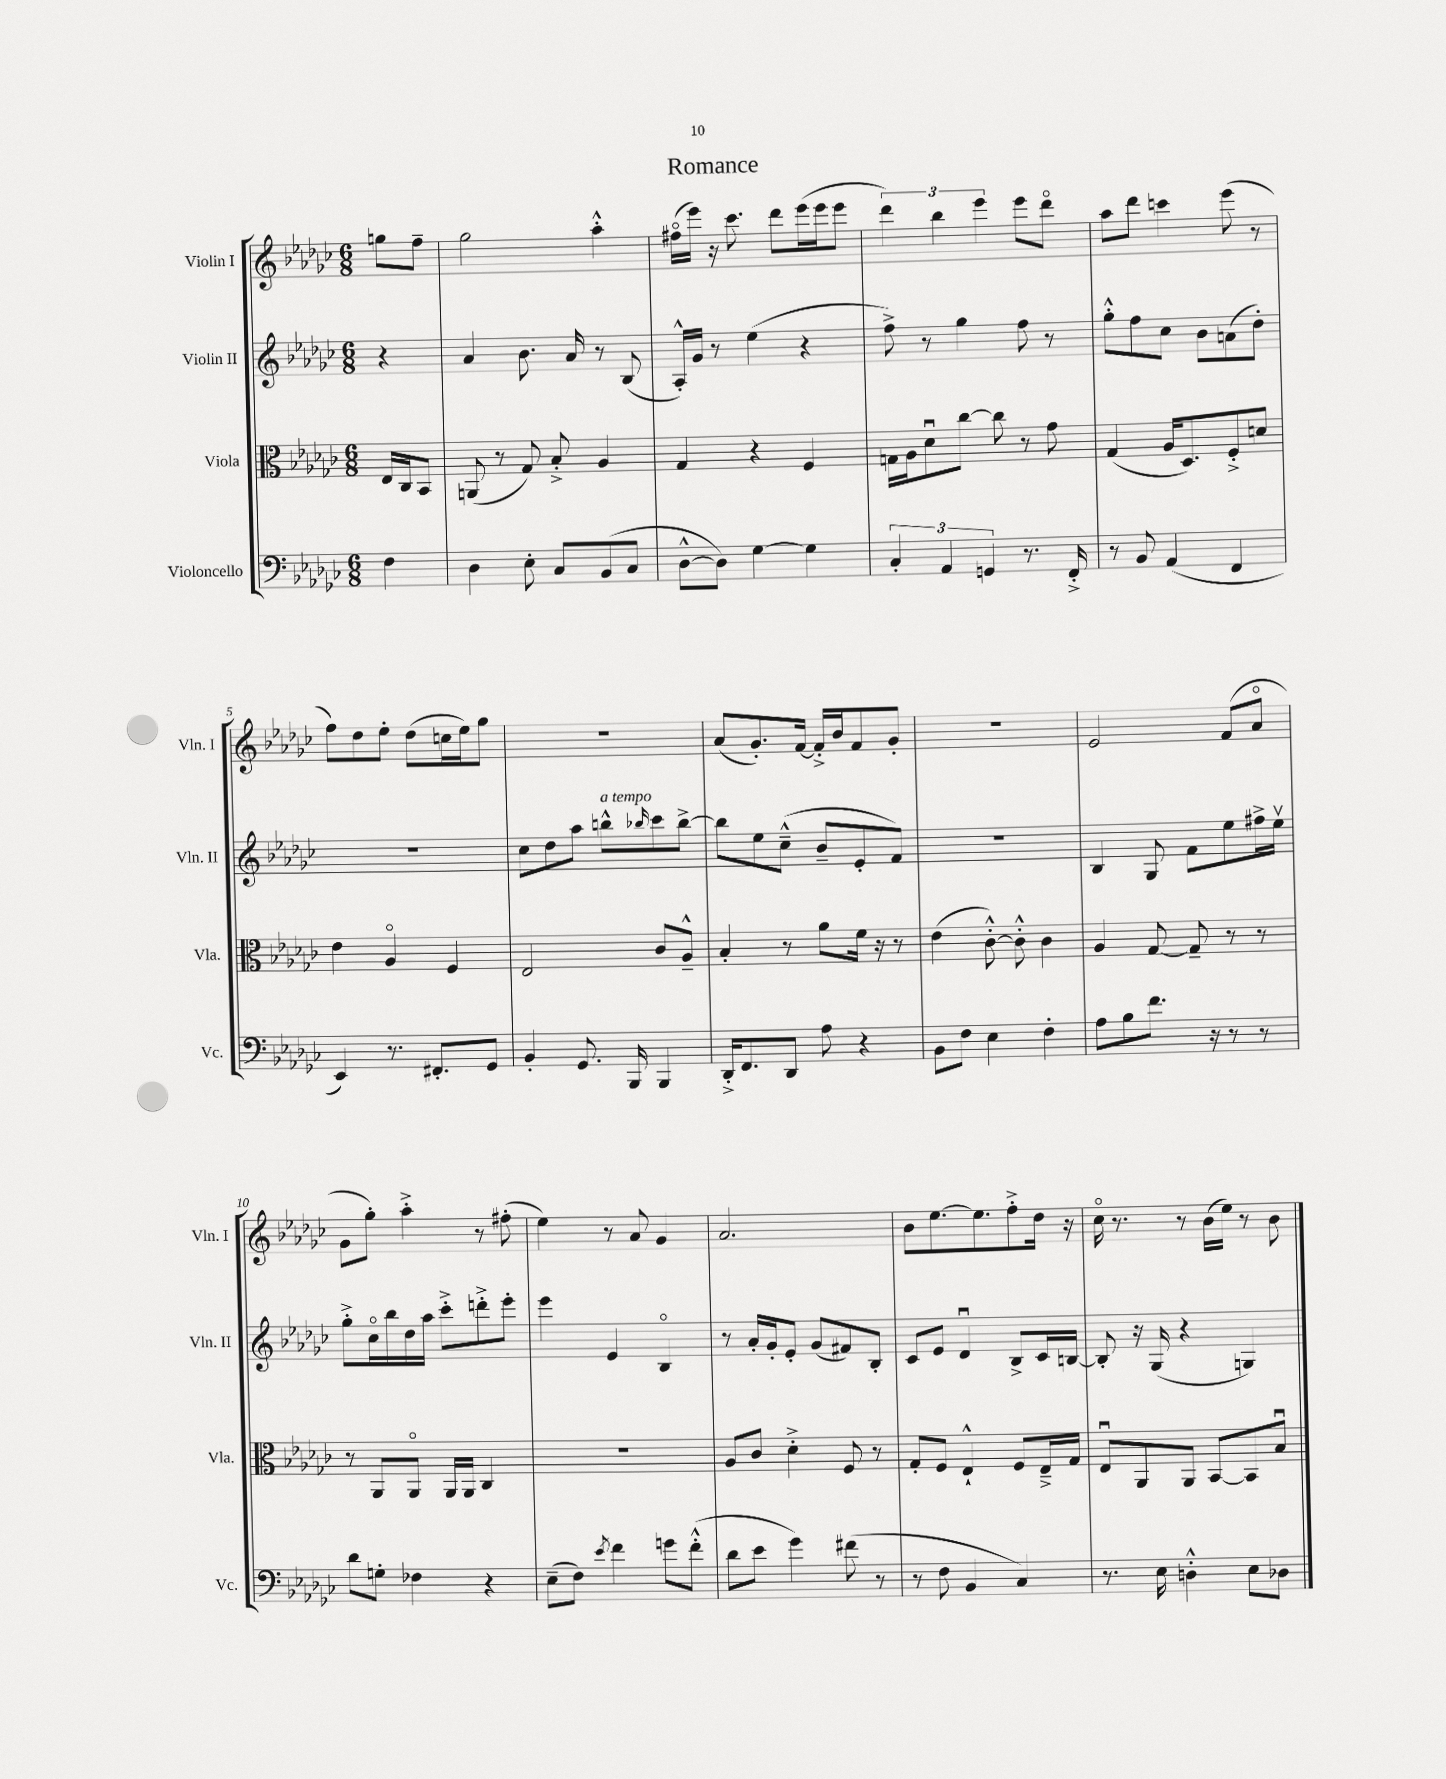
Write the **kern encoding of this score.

**kern	**kern	**kern	**kern
*staff4	*staff3	*staff2	*staff1
*clefF4	*clefC3	*clefG2	*clefG2
*k[b-e-a-d-g-c-]	*k[b-e-a-d-g-c-]	*k[b-e-a-d-g-c-]	*k[b-e-a-d-g-c-]
*M6/8	*M6/8	*M6/8	*M6/8
4F\	16E-/LL	4r	8gg\L
.	16C-/J	.	.
.	8BB-/J	.	8ff~\J
=	=	=	=
4D-\	(8AA/	4a-/	2gg-\
.	8r	.	.
8E-'\	8G-/)	8.b-\	.
8C-/L	8B-'^/	.	.
.	.	16a-/	.
(8BB-/	4A-/	8r	4aa-'^^\
8C-/J	.	(8B-/	.
=	=	=	=
[8D-^^\L	4G-/	16A-'^^/LL)	(16ff#o\LL
.	.	16g-/JJ	16eee-\JJ)
8D-\]J)	.	8r	16r
.	.	.	8.ccc-\
[4G-\	4r	(4ee-\	.
.	.	.	8ddd-\L
4G-\]	4F/	4r	(16eee-\L
.	.	.	16eee-\J
.	.	.	8eee-\J
=	=	=	=
6C-'/	16G\LL	8ff^\)	6ddd-\)
.	16A-\J	.	.
.	8d-u\	8r	.
6AA-/	.	.	6bb-\
.	[8cc-\J	4gg-\	.
6GG/	.	.	6eee-\
.	8cc-\]	.	.
8.r	8r	8ff\	8eee-\L
.	8g-\	8r	8ddd-o\J
16FF'^/	.	.	.
=	=	=	=
8r	(4G-/	8gg-'^^\L	8aa-\L
8BB-/	.	8ff\	8ddd-\J
(4AA-/	16A-/LK	8cc-\J	4ccc\
.	8.D-/)	.	.
.	.	8b-\L	.
4FF/	8F'^/	(8a\	(8eee-\
.	8d/J	8dd-'\J)	8r
=	=	=	=
4EE-/)	4e-\	2.r	8ff\L)
.	.	.	8dd-\
8.r	4A-o/	.	8ee-'\J
.	.	.	(8dd-\L
8.FF#'/L	.	.	.
.	4F/	.	16cc\L
.	.	.	16ee-\J)
8GG-/J	.	.	8gg-\J
=	=	=	=
4BB-'/	2E-/	8cc-\L	2.r
.	.	8dd-\	.
8.GG-/	.	8aa-\J	.
.	.	8bb^^\L	.
16BBB-/	.	.	.
.	.	16qqbb-/	.
4BBB-/	8c-/L	8ccc-\	.
.	8A-~^^/J	[8bb-^\J	.
=	=	=	=
16DD-'^/LK	4B-'/	8bb-\]L	(8a-/L
8.FF/	.	.	.
.	.	8ee-\	8.g-'/)
8DD-/J	8r	(8cc-~^^\J	.
.	.	.	[16f/Jk
8A-\	8a-\L	8b-~/L	16f'^/]LL
.	.	.	16b-/J
4r	16f\Jk	8e-'/	8f/
.	16r	.	.
.	8r	8f/J)	8g-'/J
=	=	=	=
8BB-\L	(4e-\	2.r	2.r
8F\J	.	.	.
4E-\	[8c-'^^\)	.	.
.	8c-'^^\]	.	.
4F'\	4c-\	.	.
=	=	=	=
8A-\L	4A-/	4B-/	2e-/
8B-\	.	.	.
8.f\J	[8G-/	8G-/	.
.	8G-~/]	8f\L	.
16r	.	.	.
8r	8r	8ee-\	(8f/L
8r	8r	16ff#^\L	8a-o/J
.	.	16ee-v\JJ	.
=	=	=	=
8d-\L	8r	8gg-'^\L	8g-\L
8G'\J	8AA-/L	16cc-o\L	8gg-'\J)
.	.	16bb-\	.
4F-\	8AA-o/J	16dd-\	4aa-'^\
.	.	16aa-\JJ	.
.	16AA-/LL	8ccc-'^\L	.
.	16AA-/JJ	.	.
4r	4C-/	8ddd'^\	8r
.	.	8eee-'\J	(8ff#'\
=	=	=	=
(8E-~\L	2.r	4eee-\	4ee-\)
8F\J)	.	.	.
8qe-/	.	.	.
4f\	.	4e-/	8r
.	.	.	8a-/
8g\L	.	4B-o/	4g-/
(8f'^^\J	.	.	.
=	=	=	=
8d-\L	8A-/L	8r	2.a-/
8e-\J	8c-/J	16a-'/LL	.
.	.	16g-'/J	.
4g-\)	4d-'^\	8e-'/J	.
.	.	(8g-/L	.
(8f#\	8F/	8f#/)	.
8r	8r	8B-'/J	.
=	=	=	=
8r	8G-'/L	8c-/L	8b-\L
8F\	8F/J	8e-/J	[8.ee-\
4BB-/	4E-`^^/	4d-u/	.
.	.	.	8.ee-\]
4C-/)	8F/L	8B-^/L	8ff'^\
.	16E-~^/L	16c-/L	16dd-\Jk
.	16G-/JJ	[16B/JJ	16r
=	=	=	=
8.r	8E-u/L	8B'/]	16cc-o\
.	.	.	8.r
.	8AA-/	16r	.
16E-\	.	(16G-/	.
4D'^^\	8AA-/J	4r	8r
.	[8BB-/L	.	(16b-\LL
.	.	.	16ee-\JJ)
8E-\L	8BB-/]	4G/)	8r
8D-\J	8B-u/J	.	8b-\
==	==	==	==
*-	*-	*-	*-
